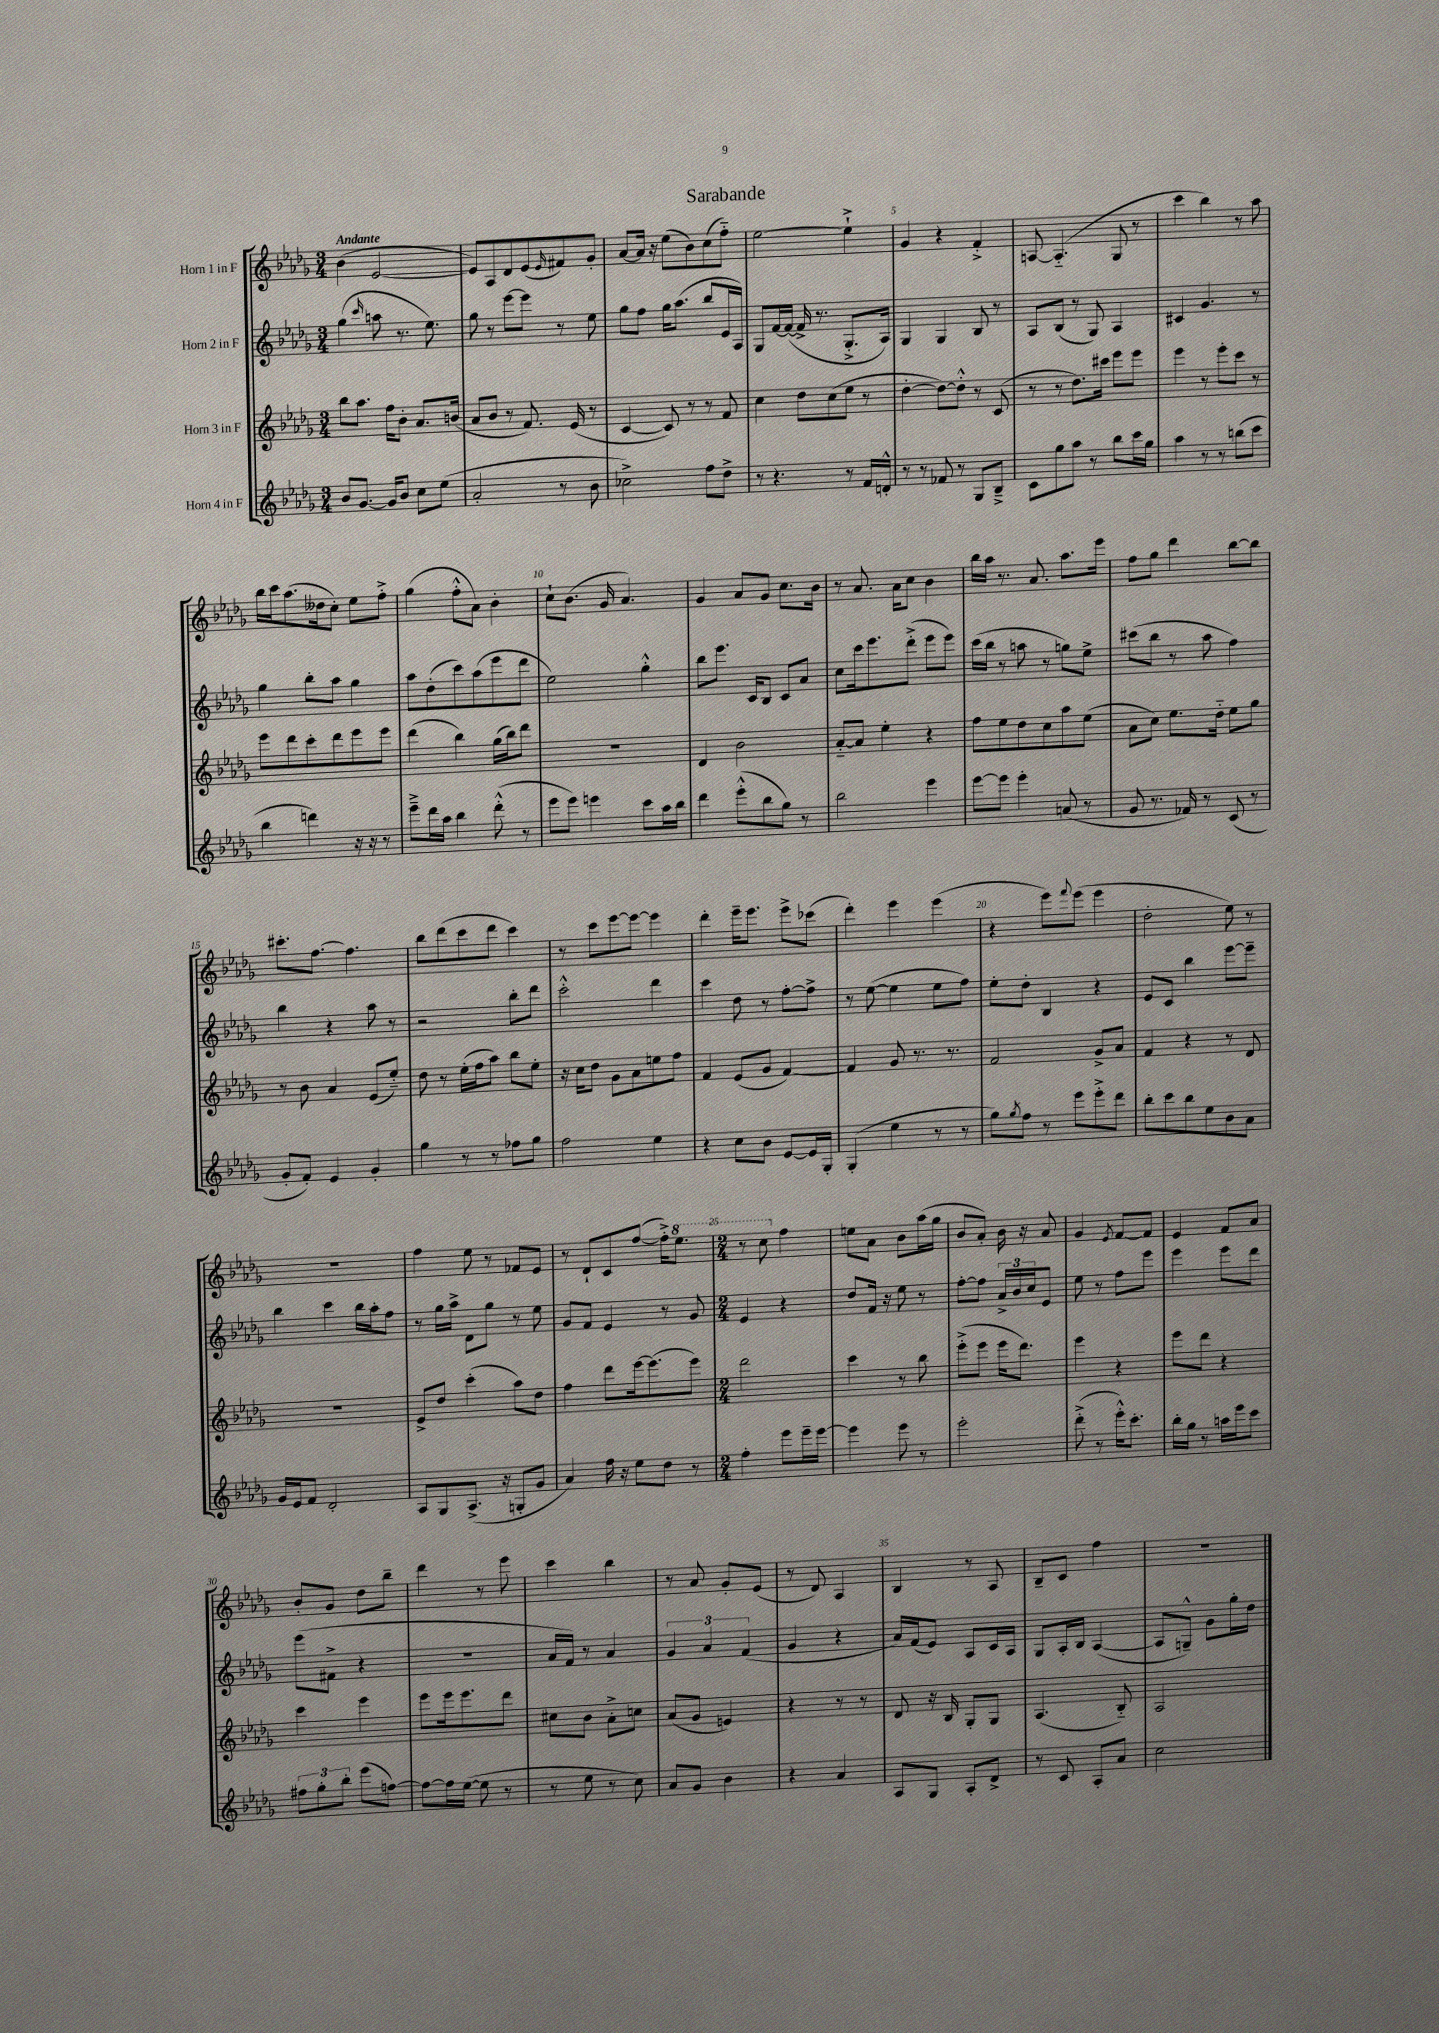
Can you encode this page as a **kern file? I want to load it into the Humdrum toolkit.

**kern	**kern	**kern	**kern
*staff4	*staff3	*staff2	*staff1
*clefG2	*clefG2	*clefG2	*clefG2
*k[b-e-a-d-g-]	*k[b-e-a-d-g-]	*k[b-e-a-d-g-]	*k[b-e-a-d-g-]
*M3/4	*M3/4	*M3/4	*M3/4
8b-	8bb-	(4gg-	(4b-
[8.g-	8.aa-	.	.
.	.	16qqccc	.
.	.	8aa	[2e-
16g-]	16ff	.	.
8b-	8b-'	8.r	.
8cc	8.a-	.	.
.	.	8.ee-)	.
(8ee-	.	.	.
.	(16b	.	.
=	=	=	=
2a-'	8a-	8gg-	8e-])
.	8b-	8r	8A-
.	8r	[8eee-	8d-
.	8.f)	8eee-]	(8e-
.	.	.	16qqe-
8r	.	8r	8f#)
.	(16e-	.	.
8b-	8r	8ee-	8g-'
=	=	=	=
2cc-^)	[4c	8gg-	[8a-
.	.	8ff	16a-]
.	.	.	16r
.	8c])	16gg-	(8ee-
.	.	(8.aa-	.
.	8r	.	8b-)
8ff	8r	8bb-	(8cc
8dd-^	8f	16e-	8ff'~)
.	.	16A-)	.
=	=	=	=
8r	4cc	8G-	[2ee-
4.r	.	[16f	.
.	.	(16f_	.
.	8dd-	16f^]	.
.	.	8.r	.
.	(8cc	.	.
8r	8ee-	8.G-'^	4ee-`^]
16f	8r	.	.
16d'^^	.	16A-)	.
=	=	=	=
8r	[4dd-'	4G-	4g-
8r	.	.	.
8f-	8dd-_)	4G-	4r
8r	8dd-'^^]	.	.
8G-	8r	8B-	4f'^
8B-~^	(8c	8r	.
=	=	=	=
8c	8r	8A-	[8A
8gg-	8r	(8B-	(4.A'~]
8aa-	8.dd-)	8r	.
8r	.	8G-)	.
.	16ccc#	.	.
8bb-	8eee-	4A-	8G-
16ccc	8eee-	.	8r
16gg-	.	.	.
=	=	=	=
4aa-	4eee-	4c#	4ccc
8r	8r	4.g-	4bb-)
8r	8eee-'	.	.
(8bb	8ccc	.	8r
8ccc	8r	8r	8aa-
=	=	=	=
4bb-	8eee-	4gg-	16bb-
.	.	.	16ccc
.	8ddd-	.	(8.aa-
4ddd)	8ccc'	8bb-'	.
.	.	.	16dd--
.	8ddd-	8aa-	8cc')
16r	8eee-	4gg-	8ee-
16r	.	.	.
8r	8eee-	.	8ff'^
=	=	=	=
8eee-~^	(4ddd-	8aa-	(4gg-
16ddd-	.	(8dd-'	.
16aa-	.	.	.
4bb-	4bb-)	8ccc)	8ff'^^
.	.	(8aa-	8a-)
(8ddd-'^^	(16gg-	8eee-	4b-'
.	16bb-)	.	.
8r	8ddd-	8ddd-	.
=	=	=	=
8eee-	2.r	2ee-)	8cc`
8eee-)	.	.	(8.b-
4eee	.	.	.
.	.	.	16g-
.	.	.	4.a-)
8ccc	.	4gg-'^^	.
16aa-	.	.	.
16bb-	.	.	.
=	=	=	=
4ddd-	4d-	8bb-	4g-
.	.	8.eee-	.
(8eee-'^^	2b-	.	8a-
.	.	16c	.
8bb-	.	8B-	8g-
8gg-)	.	8c	8.cc
8r	.	8a-	.
.	.	.	16b-
=	=	=	=
2bb-	[8a-'~	8cc	8r
.	8a-]	16ccc	8.a-
.	.	8.eee-	.
.	4ee-'	.	.
.	.	.	16a-
.	.	(8ddd-'^	8cc
4eee-	4r	8eee-	4b-
.	.	8eee-)	.
=	=	=	=
[8eee-	8ff	(16ccc	16bb-
.	.	16bb-	16aa-
8eee-]	8ee-	8r	8.r
4eee-'	8dd-	8aa	.
.	.	.	8.a-
.	8cc	8r	.
(8a	8aa-	8gg)	8.aa-
8r	(8ee-	8ee-^	.
.	.	.	16eee-
=	=	=	=
8g-	8a-	(8ccc#	8ff
8.r	8cc)	8bb-	8gg-
.	8.ee-	8r	4ddd-
16f-)	.	.	.
8r	.	8aa-	.
.	16dd-'~	.	.
(8c	8ee-	4ff)	[8bb-
8r	8gg-	.	8bb-]
=	=	=	=
8g-'	8r	4bb-	8.ccc#'
8f')	8b-	.	.
.	.	.	[8.ff
4e-	4a-	4r	.
.	.	.	4.ff]
4g-'	(8e-	8aa-	.
.	8ee-'~)	8r	.
=	=	=	=
4gg-	8dd-	2r	8bb-
.	8r	.	(8ddd-
8r	(16ee-'	.	8ccc
.	16ff	.	.
8r	8aa-)	.	8ddd-
8ff-	8bb-	8bb-'	4ccc)
8gg-	8ee-'	8ddd-	.
=	=	=	=
2ff	16r	2ccc'^^	8r
.	16cc	.	.
.	8dd-	.	8ccc
.	8g-	.	[8eee-
.	8a-	.	8eee-_
4ee-	8ee	4ddd-	4eee-]
.	8ff	.	.
=	=	=	=
4r	4f	4ccc	4ddd-'
8cc	(8e-	8dd-	16eee-~
.	.	.	8.eee-
8b-	8g-	8r	.
[8e-	[4f)	[8ff'	8eee-^
16e-]	.	8ff^]	(8ccc-
16G-'	.	.	.
=	=	=	=
(4G-'	4f]	8r	4ddd-')
.	.	([8ee-	.
4ee-	8g-	4ee-]	4eee-
.	8.r	.	.
8r	.	8ee-	(4eee-
.	8.r	.	.
8r	.	8ff)	.
=	=	=	=
8gg-)	2f	8ee-'	4r
8qgg-	.	.	.
8ff	.	8dd-'	.
8r	.	4B-	8eee-)
.	.	.	8qqfff
8eee-	.	.	(8eee-
8eee-'^	8g-^	4r	4eee-
8ddd-	8a-	.	.
=	=	=	=
8bb-'	4f	8e-	2dd-'
8ccc	.	8c	.
8bb-	4r	4bb-	.
8ee-	.	.	.
8b-	8r	[8eee-	8ee-)
8a-	8d-	8eee-~]	8r
=	=	=	=
16g-	2.r	4bb-	2.r
16e-	.	.	.
8f	.	.	.
2d-'	.	4ccc	.
.	.	16bb-	.
.	.	16aa-'	.
.	.	8ff	.
=	=	=	=
8A-	8e-^	8r	4ff
8G-	8dd-	16gg-	.
.	.	16aa-^	.
(8.A-^	(4ccc'	8d-	8ee-
.	.	8gg-	8r
16r	.	.	.
8G'	8aa-)	8r	8f-
8g-	8dd-	8ee-	8e-
=	=	=	=
4a-)	4ff	8g-	8r
.	.	8f	8d-`
16ff	8ddd-	4e-	8c
16r	.	.	.
8ee-	[16eee-	.	([8ff
.	(8.eee-]	.	.
8dd-	.	8r	16ff'^])
.	.	.	8.eee-
8r	8eee-)	8g-	.
=	=	=	=
*M2/4	*M2/4	*M2/4	*M2/4
4ff'	2ddd-	4e-	8r
.	.	.	8ccc
8eee-	.	4r	4ff
16eee-~	.	.	.
[16eee-	.	.	.
=	=	=	=
4eee-]	4ccc	8dd-	8ee
.	.	16f	8a-
.	.	16r	.
8eee-	8r	8ee-	8b-
8r	8bb-	8r	(16aa-
.	.	.	16gg-
=	=	=	=
2eee-'	(8eee-'^	[8ff'	8b-
.	8eee-	8ff]	8a-')
.	16eee-	24a-^	16b-
.	.	24b-	.
.	8.ddd-)	.	16r
.	.	24cc	.
.	.	8e-	8a-
=	=	=	=
(8ddd-'^	4eee-	8ee-	4g-
8r	.	8r	.
.	.	.	8qe-
16eee-'^^)	4r	8ff	[8f
8.ccc'	.	.	.
.	.	8eee-	8f]
=	=	=	=
16bb-'	8eee-	4eee-	4e-
16gg-	.	.	.
8r	8ddd-	.	.
16aa	4r	8eee-	8f
16eee-	.	.	.
8ccc	.	8ddd-	8a-
=	=	=	=
12ff#	4ccc	(8eee-	8b-'
12gg-'	.	.	.
.	.	8f#^	8g-
12bb-'	.	.	.
(8eee-	4eee-	4r	8dd-
[8ff)	.	.	8bb-~
=	=	=	=
8ff_	8eee-	2r	4ddd-
16ff]	16eee-	.	.
([16ee-	8.eee-	.	.
8ee-]	.	.	8r
8r	8ddd-	.	8eee-
=	=	=	=
8r	8cc#	16a-	4ccc
.	.	16f)	.
8ee-	8b-	8r	.
8r	8a-'^	4a-	4bb-
8cc)	8cc	.	.
=	=	=	=
8a-	(8a-	6g-	8r
8g-	8g-	.	8a-
.	.	6a-	.
4b-	4e)	.	8g-'
.	.	(6f	.
.	.	.	(8e-
=	=	=	=
4r	4r	4g-	8r
.	.	.	8d-)
4a-	8r	4r	4A-
.	8r	.	.
=	=	=	=
8A-	8d-	16a-)	4B-
.	.	(16f	.
8G-	16r	8e-)	.
.	16B-	.	.
8A-'	8G-'	8A-	8r
8d-^	8G-	16c	8A-
.	.	16A-	.
=	=	=	=
8r	(4.A-	8G-	8B-~
8c	.	16A-'	8c
.	.	16B-	.
8A-'	.	([4A-	4ff
8a-	8B-'~)	.	.
=	=	=	=
2cc	2A-	8A-]	2r
.	.	8G~^^)	.
.	.	8g-	.
.	.	16gg-'	.
.	.	16dd-	.
==	==	==	==
*-	*-	*-	*-
